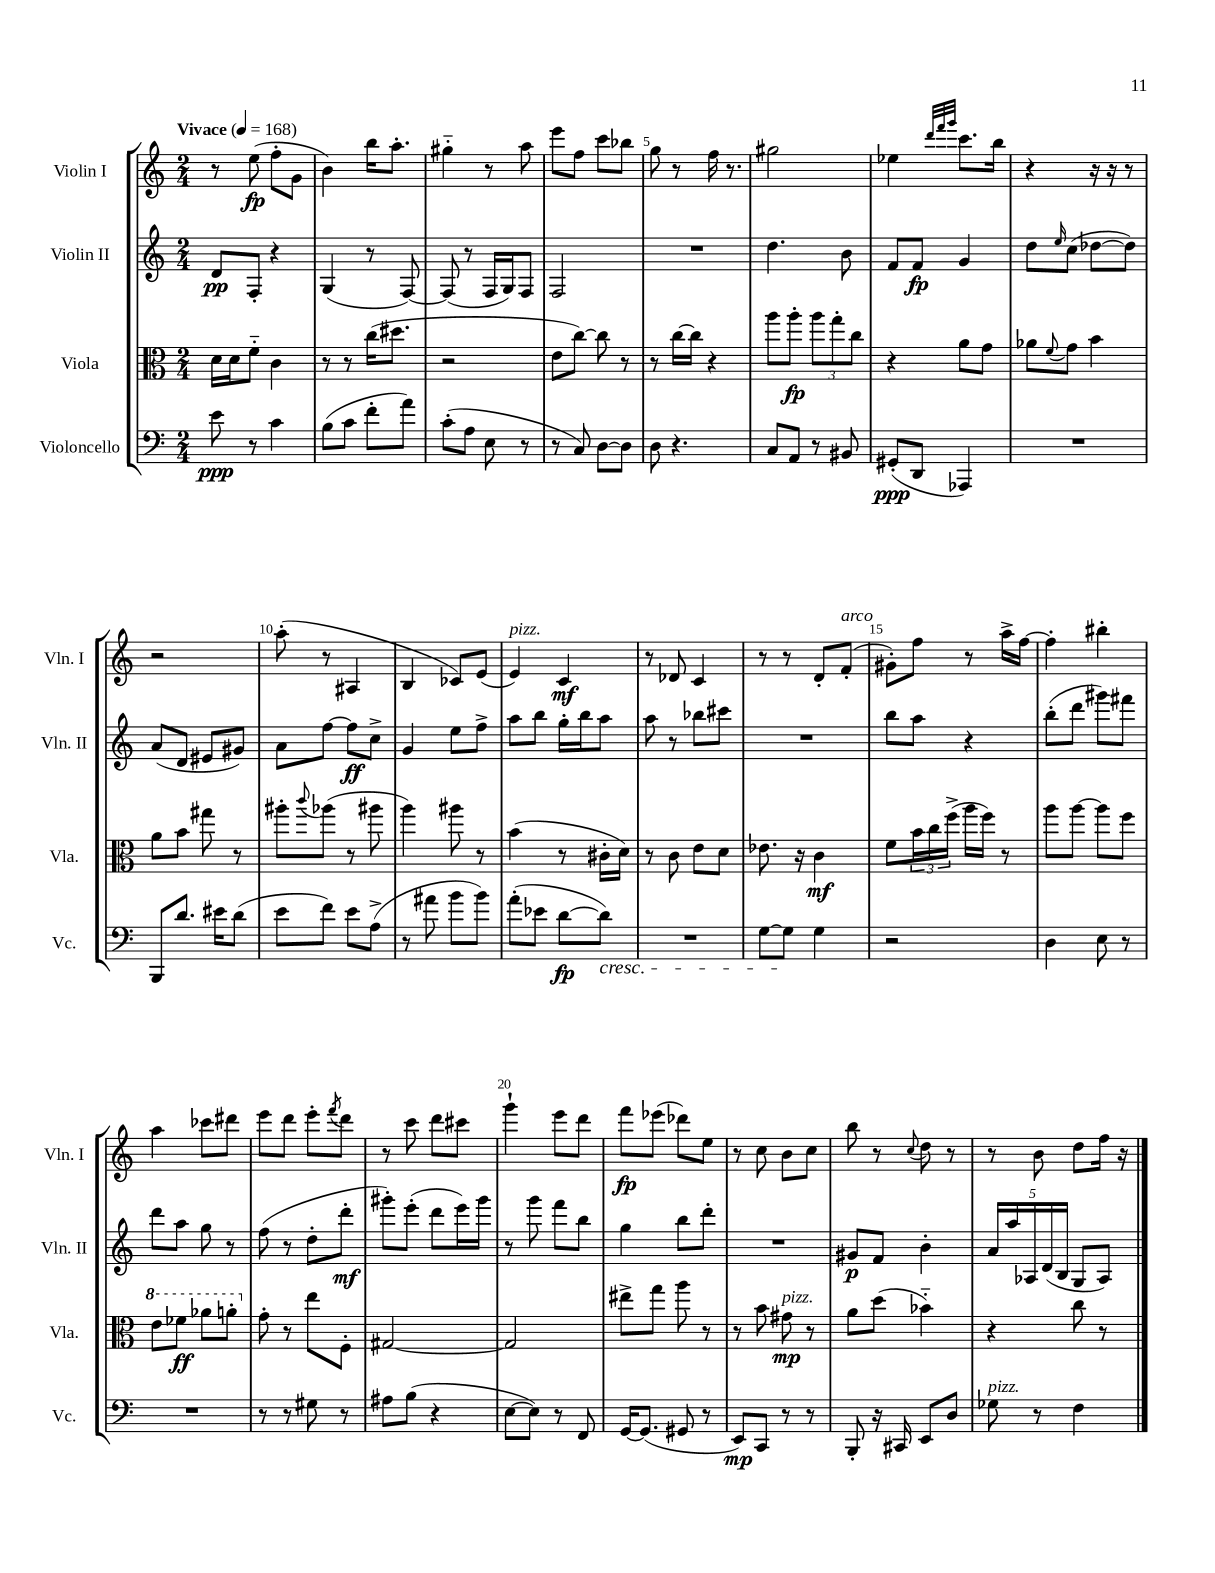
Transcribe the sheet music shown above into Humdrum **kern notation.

**kern	**dynam	**kern	**dynam	**kern	**dynam	**kern	**dynam
*part4	*part4	*part3	*part3	*part2	*part2	*part1	*part1
*staff4	*staff4	*staff3	*staff3	*staff2	*staff2	*staff1	*staff1
*I"Violoncello	*	*I"Viola	*	*I"Violin II	*	*I"Violin I	*
*I'Vc.	*	*I'Vla.	*	*I'Vln. II	*	*I'Vln. I	*
*clefF4	*	*clefC3	*	*clefG2	*	*clefG2	*
*k[]	*	*k[]	*	*k[]	*	*k[]	*
*M2/4	*	*M2/4	*	*M2/4	*	*M2/4	*
*MM168	*	*MM168	*	*MM168	*	*MM168	*
=1	=1	=1	=1	=1	=1	=1	=1
!	!	!	!	!	!	!LO:TX:a:B:t=Vivace	!
8e\	ppp	16d\LL	.	8d/L	pp	8r	.
.	.	16d\J	.	.	.	.	.
8r	.	8f\J	.	8F'/J	.	(8ee\	fp
4c\	.	4c\	.	4r	.	8ff'\L	.
.	.	.	.	.	.	8g\J	.
=2	=2	=2	=2	=2	=2	=2	=2
(8B\L	.	8r	.	(4G/	.	4b\)	.
8c\J	.	8r	.	.	.	.	.
8f'\L	.	(16cc\KL	.	8r	.	16bb\KL	.
.	.	8.dd#X\J	.	.	.	8.aa'\J	.
8a\J)	.	.	.	[8F/)	.	.	.
=3	=3	=3	=3	=3	=3	=3	=3
(8c'\L	.	2r	.	(8F/]	.	4gg#X\	.
8A\J	.	.	.	8r	.	.	.
8E\	.	.	.	16F/LL	.	8r	.
.	.	.	.	16G/J)	.	.	.
8r	.	.	.	8F/J	.	8aa\	.
=4	=4	=4	=4	=4	=4	=4	=4
8r	.	8e\L	.	2F/	.	8eee\L	.
8C/)	.	[8cc\J)	.	.	.	8ff\J	.
[8D\L	.	8cc\]	.	.	.	8ccc\L	.
8D\J]	.	8r	.	.	.	8bb-X\J	.
=5	=5	=5	=5	=5	=5	=5	=5
8D\	.	8r	.	2r	.	8gg\	.
4.r	.	[16cc\LL	.	.	.	8r	.
.	.	16cc\JJ]	.	.	.	.	.
.	.	4r	.	.	.	16ff\	.
.	.	.	.	.	.	8.r	.
=6	=6	=6	=6	=6	=6	=6	=6
8C/L	.	8aa\L	.	4.dd\	.	2gg#X\	.
8AA/J	.	8aa'\J	fp	.	.	.	.
8r	.	12aa\L	.	.	.	.	.
.	.	12gg'\	.	.	.	.	.
8BB#X/	.	.	.	8b\	.	.	.
.	.	12cc\J	.	.	.	.	.
=7	=7	=7	=7	=7	=7	=7	=7
(8GG#X'/L	ppp	4r	.	8f/L	.	4ee-X\	.
8DD/J	.	.	.	8f/J	fp	.	.
.	.	.	.	.	.	32qqddd/LLL	.
.	.	.	.	.	.	32qqfff/	.
.	.	.	.	.	.	32qqggg/JJJ	.
4AAA-X/)	.	8a\L	.	4g/	.	8.ccc\L	.
.	.	8g\J	.	.	.	.	.
.	.	.	.	.	.	16bb\Jk	.
=8	=8	=8	=8	=8	=8	=8	=8
2r	.	8a-X\L	.	8dd\L	.	4r	.
.	.	8qqf/	.	16qqee/	.	.	.
.	.	8g\J	.	(8cc\J	.	.	.
.	.	4b\	.	[8dd-X\L	.	16r	.
.	.	.	.	.	.	16r	.
.	.	.	.	8dd-\J])	.	8r	.
!!LO:LB:g=z
=9	=9	=9	=9	=9	=9	=9	=9
8BBB/L	.	8a\L	.	(8a/L	.	2r	.
8.d/J	.	8b\J	.	8d/J	.	.	.
.	.	8gg#X\	.	8e#X/L	.	.	.
16e#X\KL	.	.	.	.	.	.	.
(8d\J	.	8r	.	8g#X/J)	.	.	.
=10	=10	=10	=10	=10	=10	=10	=10
8e\L	.	8aa#X'\L	.	8a\L	.	(8aa'\	.
.	.	8qqccc/	.	.	.	.	.
8f\J)	.	(8aa-X\J	.	[8ff\J	.	8r	.
8e\L	.	8r	.	8ff\L]	ff	4A#X/	.
(8A^\J	.	8aa#X\	.	8cc^\J	.	.	.
=11	=11	=11	=11	=11	=11	=11	=11
8r	.	4aa\)	.	4g/	.	4B/	.
8a#X\	.	.	.	.	.	.	.
8b\L	.	8aa#X\	.	8ee\L	.	8c-X/L)	.
8b\J)	.	8r	.	8ff^\J	.	(8e/J	.
=12	=12	=12	=12	=12	=12	=12	=12
!	!	!	!	!	!	!LO:TX:a:i:t=pizz.	!
(8a'\L	.	(4b\	.	8aa\L	.	4e/)	.
8e-X\J	.	.	.	8bb\J	.	.	.
[8d\L	fp	8r	.	16gg'\LL	.	4c/	mf
.	.	.	.	16bb\J	.	.	.
!LO:TX:b:i:t=cresc.	!	!	!	!	!	!	!
8d\J])	.	16c#X'\LL	.	8aa\J	.	.	.
.	.	16d\JJ)	.	.	.	.	.
=13	=13	=13	=13	=13	=13	=13	=13
2r	.	8r	.	8aa\	.	8r	.
.	.	8c\	.	8r	.	8d-X/	.
.	.	8e\L	.	8bb-X\L	.	4c/	.
.	.	8d\J	.	8ccc#X\J	.	.	.
=14	=14	=14	=14	=14	=14	=14	=14
[8G\L	.	8.e-X\	.	2r	.	8r	.
8G\J]	.	.	.	.	.	8r	.
.	.	16r	.	.	.	.	.
4G\	.	4c\	mf	.	.	8d'/L	.
!	!	!	!	!	!	!LO:TX:a:i:t=arco	!
.	.	.	.	.	.	(8f'/J	.
=15	=15	=15	=15	=15	=15	=15	=15
2r	.	8f\L	.	8bb\L	.	8g#X'\L)	.
.	.	24b\L	.	8aa\J	.	8ff\J	.
.	.	24cc\	.	.	.	.	.
.	.	(24ff^\JJ	.	.	.	.	.
.	.	16aa\LL	.	4r	.	8r	.
.	.	16ff\JJ)	.	.	.	.	.
.	.	8r	.	.	.	16aa^\LL	.
.	.	.	.	.	.	[16ff\JJ	.
=16	=16	=16	=16	=16	=16	=16	=16
4D\	.	8aa\L	.	(8bb'\L	.	4ff'\]	.
.	.	[8aa\J	.	8ddd\J	.	.	.
8E\	.	8aa\L]	.	8ggg#X\L)	.	4bb#X'\	.
8r	.	8ff\J	.	8fff#X\J	.	.	.
!!LO:LB:g=z
=17	=17	=17	=17	=17	=17	=17	=17
*	*	*8va	*	*	*	*	*
2r	.	8ee\L	.	8ddd\L	.	4aa\	.
.	.	8ff-X\J	ff	8aa\J	.	.	.
.	.	8aa-X\L	.	8gg\	.	8ccc-X\L	.
.	.	8aan'\J	.	8r	.	8ddd#X\J	.
=18	=18	=18	=18	=18	=18	=18	=18
*	*	*X8va	*	*	*	*	*
8r	.	8g'\	.	(8ff\	.	8eee\L	.
8r	.	8r	.	8r	.	8ddd\J	.
8G#X\	.	8ee\L	.	8dd'\L	.	8eee'\L	.
.	.	.	.	.	.	8qfff/	.
8r	.	8F'\J	.	8ddd'\J	mf	8ddd\J	.
=19	=19	=19	=19	=19	=19	=19	=19
8A#X\L	.	[2G#X/	.	8ggg#X'\L)	.	8r	.
(8B\J	.	.	.	(8eee'\J	.	8ccc\	.
4r	.	.	.	8ddd\L	.	8ddd\L	.
.	.	.	.	16eee\L)	.	8ccc#X\J	.
.	.	.	.	16ggg#\JJ	.	.	.
=20	=20	=20	=20	=20	=20	=20	=20
[8E\L	.	2G#/]	.	8r	.	4ggg`\	.
8E\J])	.	.	.	8ggg\	.	.	.
8r	.	.	.	8fff\L	.	8eee\L	.
8FF/	.	.	.	8bb\J	.	8ddd\J	.
=21	=21	=21	=21	=21	=21	=21	=21
[16GG/KL	.	8ee#X^\L	.	4gg\	.	8fff\L	fp
(8.GG/J]	.	.	.	.	.	.	.
.	.	8gg\J	.	.	.	(8eee-X\J	.
8GG#X/	.	8aa\	.	8bb\L	.	8ddd-X\L)	.
8r	.	8r	.	8ddd'\J	.	8ee\J	.
=22	=22	=22	=22	=22	=22	=22	=22
8EE/L)	mp	8r	.	2r	.	8r	.
8CC/J	.	8b\	.	.	.	8cc\	.
!	!	!LO:TX:a:i:t=pizz.	!	!	!	!	!
8r	.	8g#X\	mp	.	.	8b\L	.
8r	.	8r	.	.	.	8cc\J	.
=23	=23	=23	=23	=23	=23	=23	=23
8BBB'/	.	8a\L	.	8g#X/L	p	8bb\	.
16r	.	(8dd\J	.	8f/J	.	8r	.
16CC#X/	.	.	.	.	.	.	.
.	.	.	.	.	.	8qqcc/	.
8EE/L	.	4b-X\)	.	4b'\	.	8dd\	.
8D/J	.	.	.	.	.	8r	.
=24	=24	=24	=24	=24	=24	=24	=24
!LO:TX:a:i:t=pizz.	!	!	!	!	!	!	!
8G-X\	.	4r	.	20a/LL	.	8r	.
.	.	.	.	20aa/	.	.	.
.	.	.	.	20A-X/	.	.	.
8r	.	.	.	.	.	8b\	.
.	.	.	.	(20d/	.	.	.
.	.	.	.	20B/JJ	.	.	.
4F\	.	8cc\	.	8G/L	.	8dd\L	.
.	.	8r	.	8A-/J)	.	16ff\Jk	.
.	.	.	.	.	.	16r	.
==	==	==	==	==	==	==	==
*-	*-	*-	*-	*-	*-	*-	*-
